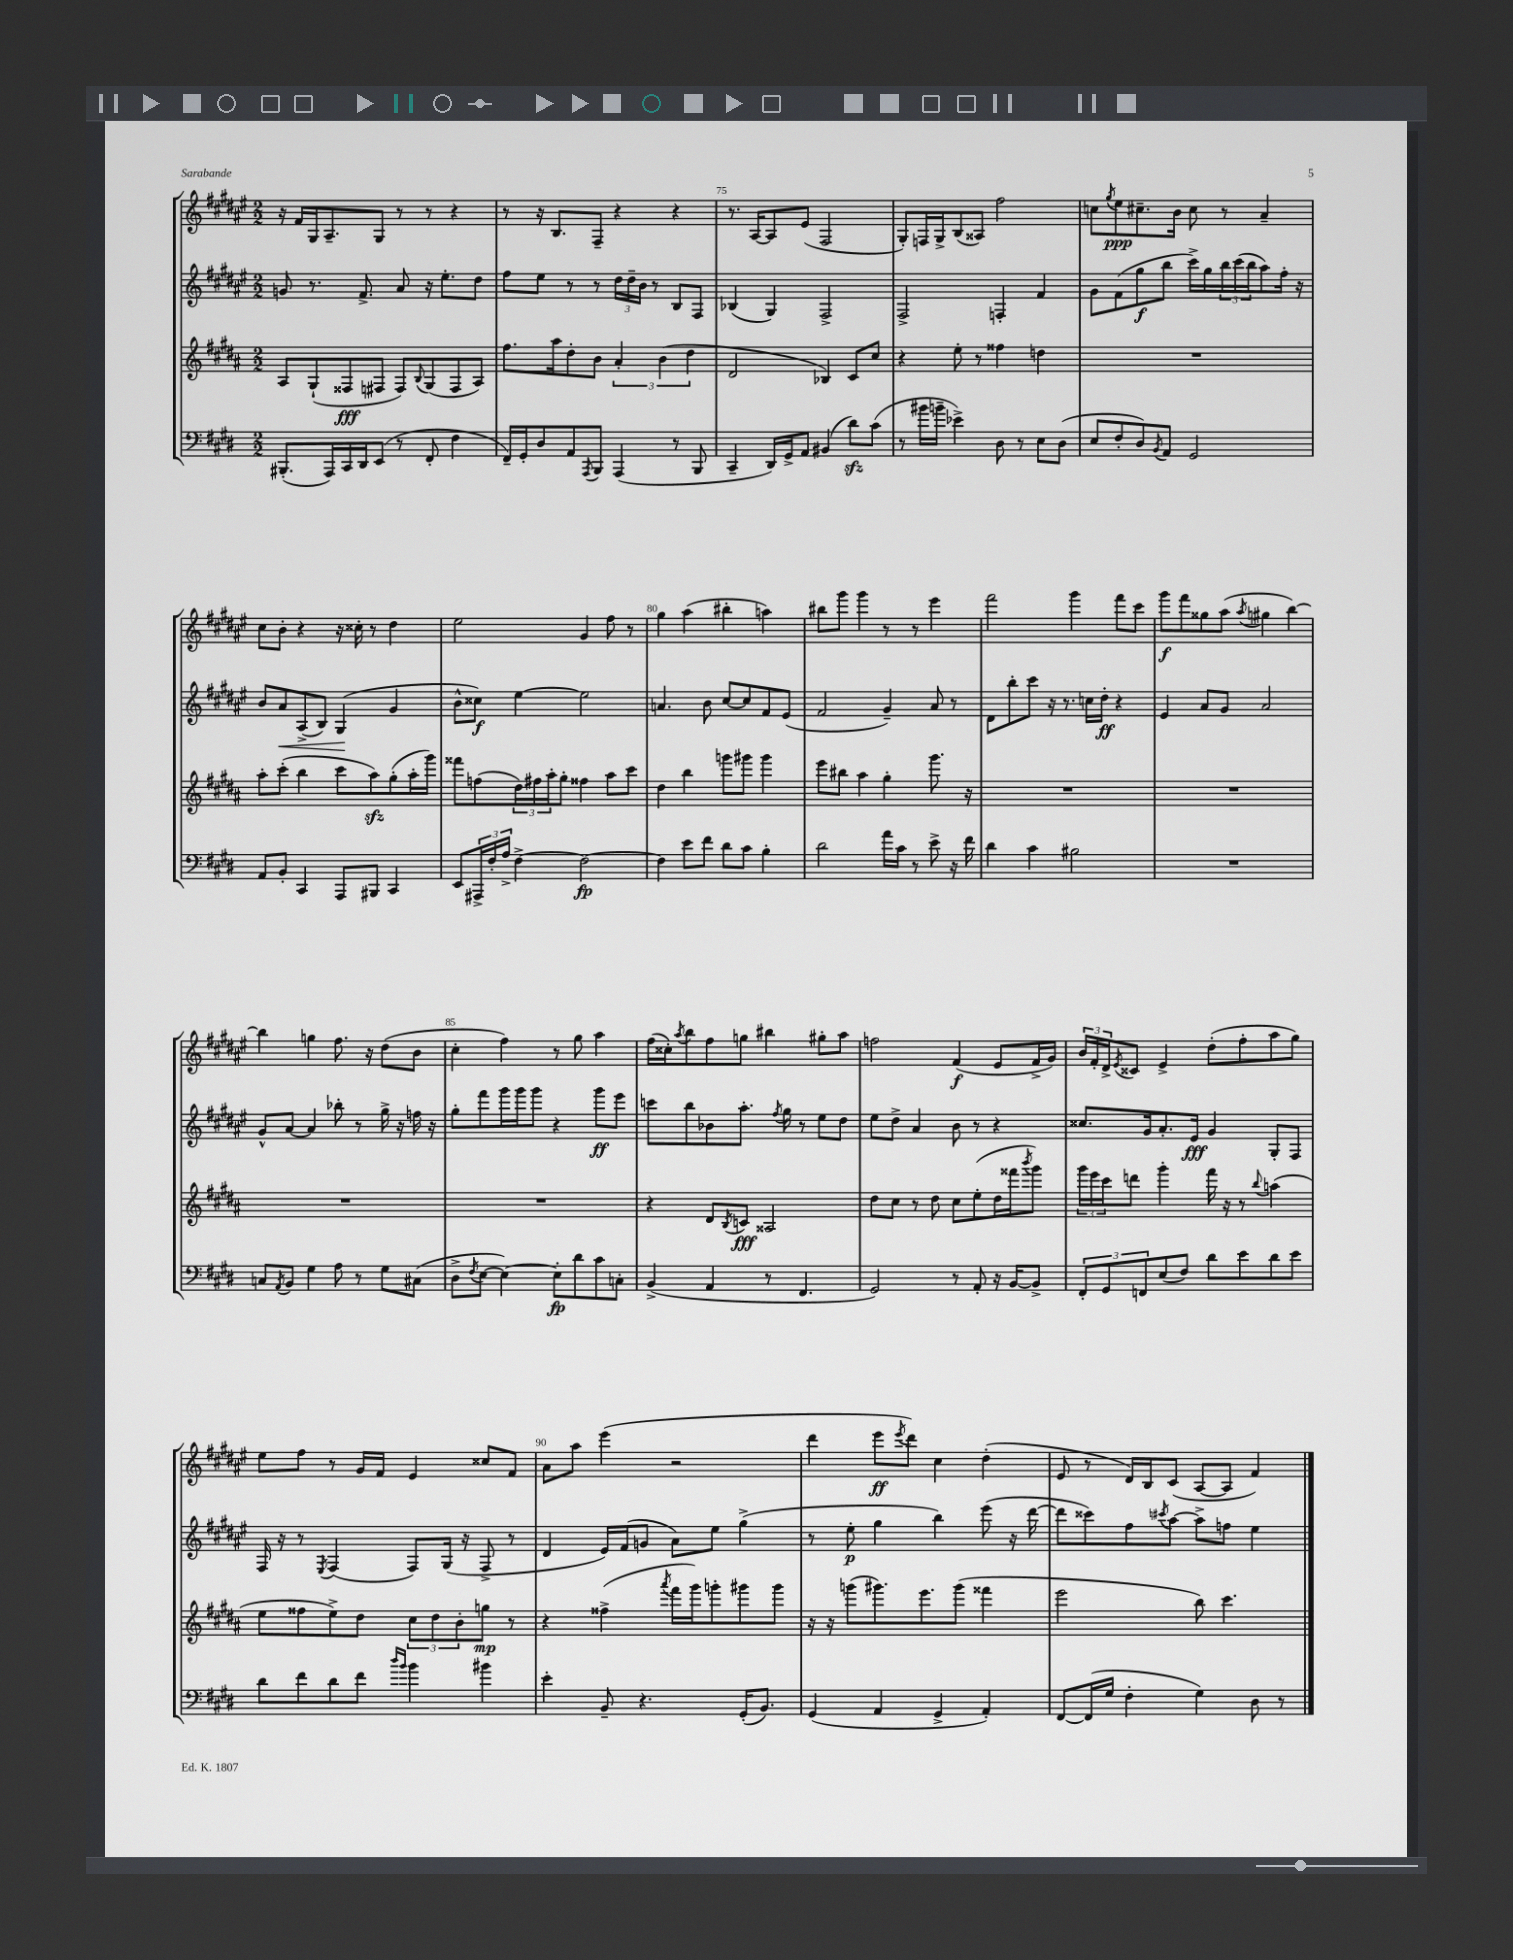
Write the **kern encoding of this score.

**kern	**dynam	**kern	**dynam	**kern	**dynam	**kern	**dynam
*part4	*part4	*part3	*part3	*part2	*part2	*part1	*part1
*staff4	*staff4	*staff3	*staff3	*staff2	*staff2	*staff1	*staff1
*clefF4	*	*clefG2	*	*clefG2	*	*clefG2	*
*k[f#c#g#d#]	*	*k[f#c#g#d#a#]	*	*k[f#c#g#d#a#e#]	*	*k[f#c#g#d#a#e#]	*
*M2/2	*	*M2/2	*	*M2/2	*	*M2/2	*
=73	=73	=73	=73	=73	=73	=73	=73
(8.BBB#X'/L	.	8A#/L	.	8gn/	.	16r	.
.	.	.	.	.	.	16f#/LL	.
.	.	(8G#`/	.	8.r	.	16G#/J	.
16AAA/L)	.	.	.	.	.	8.A#~/	.
16CC#/	.	8F##X/	fff	.	.	.	.
16DD#/J	.	.	.	8.f#^/	.	.	.
(8EE/J	.	8F#X/J	.	.	.	8G#/J	.
8r	.	8F#/L)	.	8a#/	.	8r	.
.	.	8qqB/	.	.	.	.	.
8FF#'/	.	(8G#/	.	16r	.	8r	.
.	.	.	.	8.ee#'\L	.	.	.
4F#\	.	8F#/	.	.	.	4r	.
.	.	8A#/J)	.	8dd#\J	.	.	.
=74	=74	=74	=74	=74	=74	=74	=74
16FF#~/LL)	.	8.ff#\L	.	8ff#\L	.	8r	.
16GG#'/J	.	.	.	.	.	.	.
8D#/	.	.	.	8ee#\J	.	16r	.
.	.	16aa#\k	.	.	.	8.B/L	.
8AA/	.	8dd#'\	.	8r	.	.	.
8qAAA/	.	.	.	.	.	.	.
8BBB/J	.	8b\J	.	8r	.	8F#~/J	.
(4AAA/	.	6a#'/	.	24dd#\LL	.	4r	.
.	.	.	.	24dd#~\	.	.	.
.	.	.	.	24b\JJ	.	.	.
.	.	.	.	8r	.	.	.
.	.	(6b\	.	.	.	.	.
8r	.	.	.	8B/L	.	4r	.
.	.	6dd#\	.	.	.	.	.
8BBB/	.	.	.	8F#/J	.	.	.
=75	=75	=75	=75	=75	=75	=75	=75
4CC#~/	.	2d#/	.	(4B-X/	.	8.r	.
.	.	.	.	.	.	[16A#/KL	.
16DD#/LL)	.	.	.	4G#/)	.	8A#/]	.
16GG#^/J	.	.	.	.	.	.	.
8AA/J	.	.	.	.	.	(8e#/J	.
(4BB#X/	.	4B-X/)	.	2F#^/	.	2F#/	.
8d#zz\L)	.	8c#/L	.	.	.	.	.
(8c#\J	.	8cc#/J	.	.	.	.	.
=76	=76	=76	=76	=76	=76	=76	=76
8r	.	4r	.	2F#^/	.	8G#'/L)	.
16b#X\LL	.	.	.	.	.	16Fn/L	.
16bn~\JJ	.	.	.	.	.	16G#^/J	.
4e-X^\)	.	8ee'\	.	.	.	(8B/	.
.	.	8r	.	.	.	8A##X/J)	.
8D#\	.	4ff##X\	.	4Fn'/	.	2ff#\	.
8r	.	.	.	.	.	.	.
8E\L	.	4ddn\	.	4f#/	.	.	.
(8D#\J	.	.	.	.	.	.	.
=77	=77	=77	=77	=77	=77	=77	=77
8E/L	.	1r	.	8g#\L	.	8ccn\L	.
.	.	.	.	.	.	8qgg#/	.
8F#'/	.	.	.	(8f#\	.	8ee#\	ppp
8D#/)	.	.	.	8gg#\	f	8.cc#X~\	.
8qBB/	.	.	.	.	.	.	.
8AA/J	.	.	.	8bb\J	.	.	.
.	.	.	.	.	.	16b\Jk	.
2GG#/	.	.	.	16ccc#^\LL)	.	8cc#\	.
.	.	.	.	16gg#\	.	.	.
.	.	.	.	24bb\	.	8r	.
.	.	.	.	(24ccc#\	.	.	.
.	.	.	.	24bb\J	.	.	.
.	.	.	.	8aa#\)	.	4a#~/	.
.	.	.	.	16ff#'\Jk	.	.	.
.	.	.	.	16r	.	.	.
!!LO:LB:g=z
=78	=78	=78	=78	=78	=78	=78	=78
8AA/L	.	8aa#'\L	.	8b/L	.	8cc#\L	.
!	!	!	!	!	!LO:HP:b	!	!
8BB'/J	.	(8ccc#'\J	.	8a#/	<	8b'\J	.
4CC#/	.	4bb\	.	(8A#^/	.	4r	.
.	.	.	.	8B/J)	.	.	.
8AAA/L	.	8ccc#\L	.	(4G#/	.	16r	.
.	.	.	.	.	.	16cc##X'\	.
8BBB#X/J	.	8aa#zz\)	.	.	.	8r	.
4CC#/	.	(8gg#'\	.	4g#/	[	4dd#\	.
.	.	16aa#'\L	.	.	.	.	.
.	.	16ggg#\JJ)	.	.	.	.	.
=79	=79	=79	=79	=79	=79	=79	=79
8EE/L	.	8fff##X\L	.	8b^^\L	.	2ee#\	.
24AAA#X^/L	.	(8ffn\	.	8cc##X\J)	f	.	.
24F#'/	.	.	.	.	.	.	.
24A^/JJ	.	.	.	.	.	.	.
[4F#^\	.	24dd#\L)	.	[4ee#\	.	.	.
.	.	24ff#X\	.	.	.	.	.
.	.	24aa#'\J	.	.	.	.	.
.	.	8gg#'\J	.	.	.	.	.
2F#\_	fp	4ff##X\	.	2ee#\]	.	4g#/	.
.	.	8aa#\L	.	.	.	8ff#\	.
.	.	8ccc#\J	.	.	.	8r	.
=80	=80	=80	=80	=80	=80	=80	=80
4F#\]	.	4dd#\	.	4.an/	.	4gg#\	.
8e\L	.	4bb\	.	.	.	(4aa#\	.
8f#\J	.	.	.	8b\	.	.	.
8d#\L	.	8gggn\L	.	[8cc#/L	.	4bb#X'\	.
8c#\J	.	8ggg#X\J	.	8cc#/]	.	.	.
4B'\	.	4ggg#\	.	8f#/	.	4aan\)	.
.	.	.	.	(8e#/J	.	.	.
=81	=81	=81	=81	=81	=81	=81	=81
2d#\	.	8eee\L	.	2f#/	.	8bb#X\L	.
.	.	8bb#X\J	.	.	.	8ggg#\J	.
.	.	4aa#\	.	.	.	4ggg#\	.
16a\LL	.	4gg#'\	.	4g#~/)	.	8r	.
16c#\JJ	.	.	.	.	.	.	.
8r	.	.	.	.	.	8r	.
8e^\	.	8.ggg#\	.	8a#/	.	4eee#\	.
16r	.	.	.	8r	.	.	.
16f#\	.	16r	.	.	.	.	.
=82	=82	=82	=82	=82	=82	=82	=82
4d#\	.	1r	.	8d#\L	.	2fff#\	.
.	.	.	.	8bb'\	.	.	.
4c#\	.	.	.	8ccc#\J	.	.	.
.	.	.	.	16r	.	.	.
.	.	.	.	8.r	.	.	.
2B#X\	.	.	.	.	.	4ggg#\	.
.	.	.	.	16ccn\LL	.	.	.
.	.	.	.	16dd#'\JJ	ff	.	.
.	.	.	.	4r	.	8fff#\L	.
.	.	.	.	.	.	8ccc#\J	.
=83	=83	=83	=83	=83	=83	=83	=83
1r	.	1r	.	4e#/	.	8ggg#\L	f
.	.	.	.	.	.	8fff#\	.
.	.	.	.	8a#/L	.	8gg##X\	.
.	.	.	.	8g#/J	.	(8aa#\J	.
.	.	.	.	.	.	8qaa#/	.
.	.	.	.	2a#/	.	4gg#X\	.
.	.	.	.	.	.	[4bb\)	.
!!LO:LB:g=z
=84	=84	=84	=84	=84	=84	=84	=84
8Cn/L	.	1r	.	8g#^^/L	.	4bb\]	.
8qAA/	.	.	.	.	.	.	.
8BB/J	.	.	.	[8a#/J	.	.	.
4G#\	.	.	.	4a#/]	.	4ggn\	.
8A\	.	.	.	8bb-X'\	.	8.ff#\	.
8r	.	.	.	8r	.	.	.
.	.	.	.	.	.	16r	.
8G#\L	.	.	.	16gg#^\	.	(8dd#\L	.
.	.	.	.	16r	.	.	.
(8C#X\J	.	.	.	16ffn\	.	8b\J	.
.	.	.	.	16r	.	.	.
=85	=85	=85	=85	=85	=85	=85	=85
8D#^\L	.	1r	.	8gg#'\L	.	4cc#'\	.
8qF#/	.	.	.	.	.	.	.
[8E\J	.	.	.	8fff#\	.	.	.
4E\_)	.	.	.	16ggg#\L	.	4ff#\)	.
.	.	.	.	16ggg#\J	.	.	.
.	.	.	.	8ggg#\J	.	.	.
8E'\L]	fp	.	.	4r	.	8r	.
8d#\	.	.	.	.	.	8gg#\	.
8c#\	.	.	.	8ggg#\L	ff	4aa#\	.
8Cn'\J	.	.	.	8eee#\J	.	.	.
=86	=86	=86	=86	=86	=86	=86	=86
(4BB^/	.	4r	.	8cccn\L	.	(16ff#\LL	.
.	.	.	.	.	.	16cc##X'\J)	.
.	.	.	.	.	.	8qaa#/	.
.	.	.	.	8bb\	.	8bb\	.
4AA/	.	8d#/L	.	8b-X\	.	8ff#\	.
.	.	8qB/	.	.	.	.	.
.	.	8cn/J	fff	8.aa#'\J	.	8ggn\J	.
8r	.	2A##X/	.	.	.	4bb#X\	.
.	.	.	.	8qff#/	.	.	.
.	.	.	.	16gg#\	.	.	.
4.FF#/	.	.	.	8r	.	.	.
.	.	.	.	8ee#\L	.	8gg#X'\L	.
.	.	.	.	8dd#\J	.	8aa#\J	.
=87	=87	=87	=87	=87	=87	=87	=87
2GG#/)	.	8dd#\L	.	8ee#\L	.	2ffn\	.
.	.	8cc#\J	.	8dd#^\J	.	.	.
.	.	8r	.	4a#/	.	.	.
.	.	8dd#\	.	.	.	.	.
8r	.	8cc#\L	.	8b\	.	(4f#/	f
8AA'/	.	(8ee'\	.	8r	.	.	.
16r	.	16dd#\L	.	4r	.	8e#/L	.
[16BB/KL	.	16fff##X\J	.	.	.	.	.
.	.	8qbbb/	.	.	.	.	.
8BB^/J]	.	8ggg#\J)	.	.	.	16f#^/L	.
.	.	.	.	.	.	16g#/JJ)	.
=88	=88	=88	=88	=88	=88	=88	=88
12FF#'/L	.	24ggg#\LL	.	8.cc##X/L	.	24b/LL	.
.	.	24eee\	.	.	.	24f#'/	.
12GG#/	.	24ccc#\J	.	.	.	24d#^/J	.
.	.	.	.	.	.	8qe#/	.
.	.	8dddn\J	.	.	.	8c##X/J	.
12FFn/	.	.	.	.	.	.	.
.	.	.	.	16g#/k	.	.	.
(8E/	.	4ggg#'\	.	8.a#'/	.	4e#^/	.
8F#/J)	.	.	.	.	.	.	.
.	.	.	.	16e#/Jk	fff	.	.
8d#\L	.	16fff#\	.	4g#/	.	(8dd#'\L	.
.	.	16r	.	.	.	.	.
8e\	.	8r	.	.	.	8ff#'\	.
.	.	8qqbb/	.	.	.	.	.
8d#\	.	(4aan\	.	8G#'/L	.	8aa#\	.
8e\J	.	.	.	8F#/J	.	8gg#\J)	.
!!LO:LB:g=z
=89	=89	=89	=89	=89	=89	=89	=89
8d#\L	.	8ee\L	.	16F#/	.	8ee#\L	.
.	.	.	.	16r	.	.	.
8f#\	.	8ff##X\	.	8r	.	8ff#\J	.
.	.	.	.	8qE#/	.	.	.
8d#\	.	8ee^\)	.	(4F#/	.	8r	.
8f#\J	.	8dd#\J	.	.	.	16g#/LL	.
.	.	.	.	.	.	16f#/JJ	.
16qqdd#/LL	.	.	.	.	.	.	.
16qqb/JJ	.	.	.	.	.	.	.
4b\	.	12cc#\L	.	8F#/L)	.	4e#/	.
.	.	12dd#\	.	.	.	.	.
.	.	.	.	(16G#/Jk	.	.	.
.	.	12b'\	.	.	.	.	.
.	.	.	.	16r	.	.	.
4b#X\	.	8ggn\J	mp	8F#^/	.	8cc##X/L	.
.	.	8r	.	8r	.	8f#/J	.
=90	=90	=90	=90	=90	=90	=90	=90
4e'\	.	4r	.	4d#/	.	8a#\L	.
.	.	.	.	.	.	8aa#\J	.
8BB~/	.	(4ff##X^\	.	16e#/LL)	.	(4eee#\	.
.	.	.	.	(16f#/J	.	.	.
4.r	.	.	.	8gn/J	.	.	.
.	.	8qaaa#/	.	.	.	.	.
.	.	16fff#\LL	.	8a#\L)	.	2r	.
.	.	16ggg#\J)	.	.	.	.	.
.	.	8gggn'\	.	8ee#\J	.	.	.
(16GG#'/KL	.	8ggg#X\	.	(4gg#^\	.	.	.
8.BB/J)	.	.	.	.	.	.	.
.	.	8ggg#\J	.	.	.	.	.
=91	=91	=91	=91	=91	=91	=91	=91
(4GG#/	.	16r	.	8r	.	4ddd#\	.
.	.	16r	.	.	.	.	.
.	.	(8gggn\L	.	8ee#'\	p	.	.
4AA/	.	8.ggg#X\)	.	4gg#\	.	8eee#\L	ff
.	.	.	.	.	.	8qeee#/	.
.	.	.	.	.	.	8ddd#\J)	.
.	.	8.eee\	.	.	.	.	.
4GG#^/	.	.	.	4bb\)	.	4cc#\	.
.	.	(8ggg#\J	.	.	.	.	.
4AA'/)	.	4fff##X\	.	(8eee#\	.	(4dd#'\	.
.	.	.	.	16r	.	.	.
.	.	.	.	[16ddd#\	.	.	.
=92	=92	=92	=92	=92	=92	=92	=92
[8FF#/L	.	2eee\	.	8ddd#\L]	.	8e#/	.
(16FF#/L]	.	.	.	8ccc##X\)	.	8r	.
16G#/JJ	.	.	.	.	.	.	.
4F#'\	.	.	.	8ff#\	.	16d#/LL)	.
.	.	.	.	.	.	16B/J	.
.	.	.	.	8qccc#X/	.	.	.
.	.	.	.	[8aa#\J	.	(8c#/J	.
4G#\)	.	8bb\)	.	8aa#^\L]	.	[8A#/L	.
.	.	4.ccc#\	.	8ffn\J	.	8A#/J]	.
8D#\	.	.	.	4ee#\	.	4f#/)	.
8r	.	.	.	.	.	.	.
==	==	==	==	==	==	==	==
*-	*-	*-	*-	*-	*-	*-	*-
